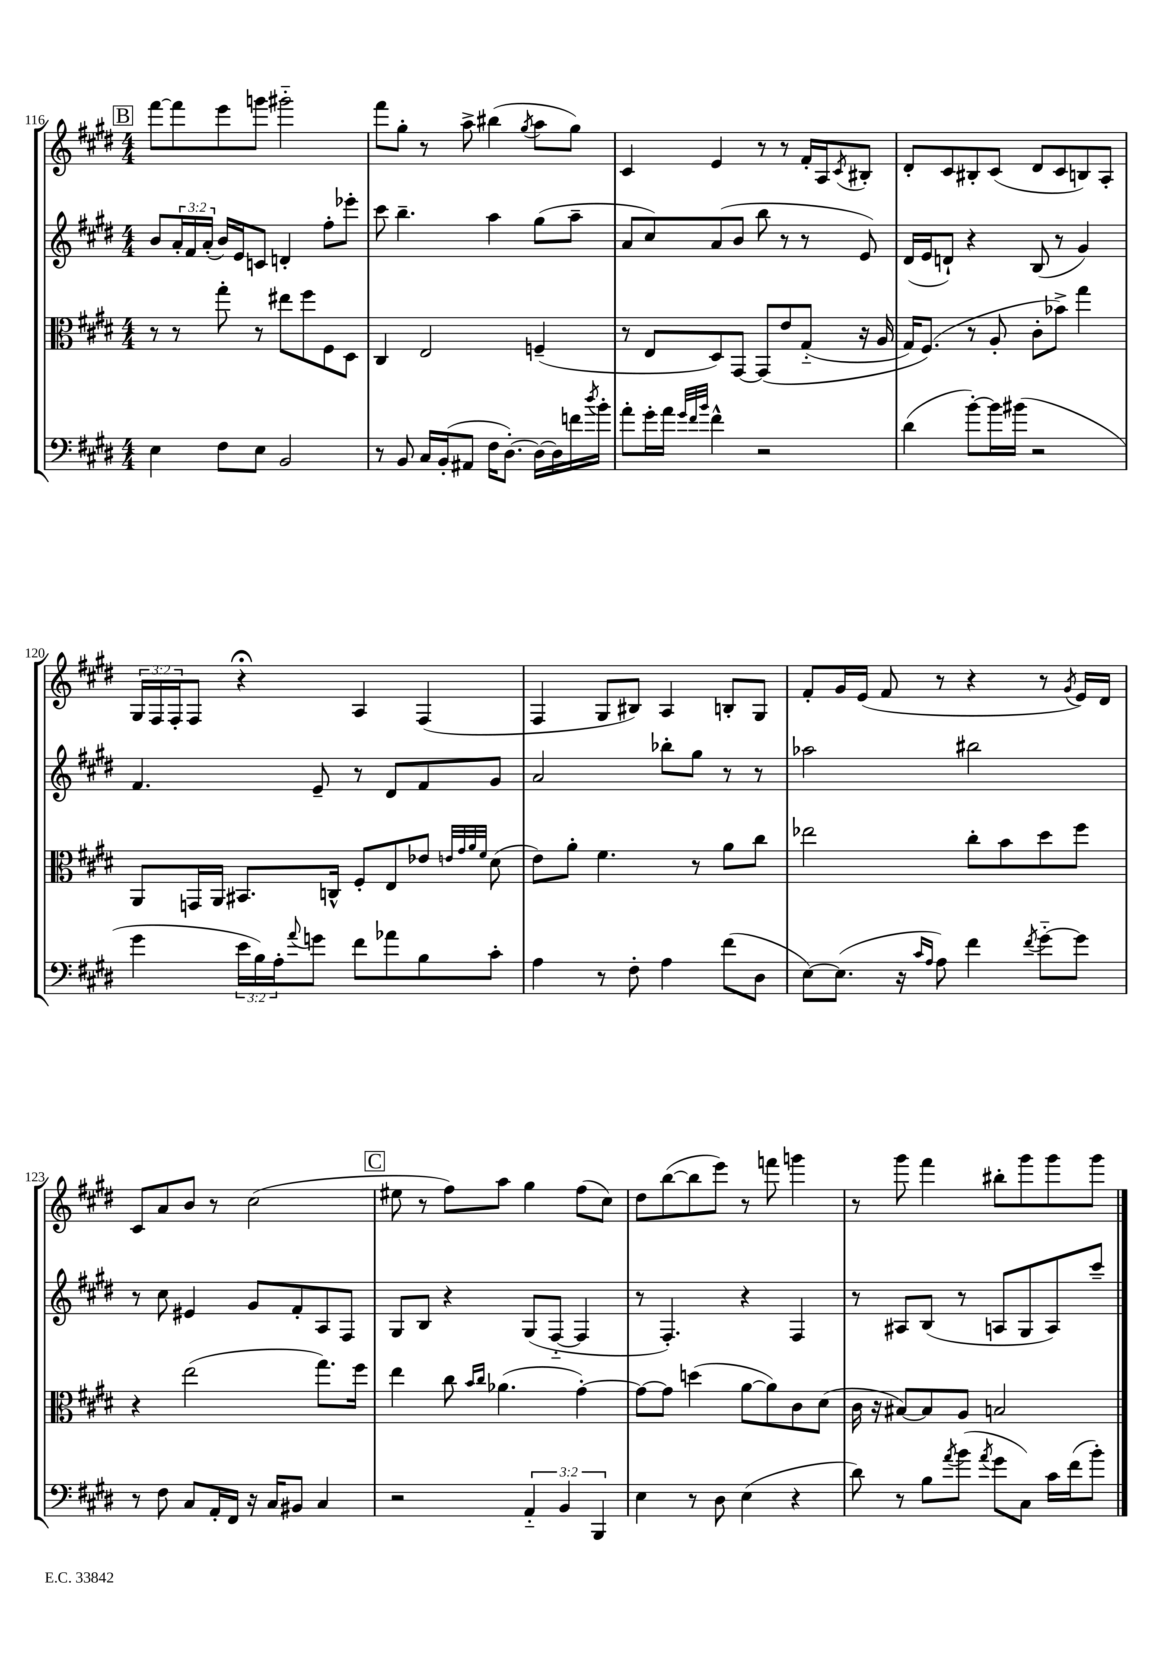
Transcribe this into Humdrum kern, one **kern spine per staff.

**kern	**kern	**kern	**kern
*staff4	*staff3	*staff2	*staff1
*clefF4	*clefC3	*clefG2	*clefG2
*k[f#c#g#d#]	*k[f#c#g#d#]	*k[f#c#g#d#]	*k[f#c#g#d#]
*M4/4	*M4/4	*M4/4	*M4/4
4E	8r	8b	[8fff#
.	8r	24a'	8fff#]
.	.	24f#	.
.	.	(24a'	.
8F#	8gg#'	16b)	8eee
.	.	16e	.
8E	8r	8c	8ggg
2BB	8ee#	4d'	2ggg#'~
.	8ff#	.	.
.	8F#	8ff#'	.
.	8D#	8eee-'	.
=	=	=	=
8r	4C#	8ccc#	8fff#
8BB	.	4.bb~	8gg#'
16C#	2E	.	8r
(16BB'	.	.	.
8AA#	.	.	8aa^
16F#	.	4aa	(4bb#
[8.D#')	.	.	.
.	.	.	8qgg#
16D#_	(4F~	(8gg#	8aa
16D#]	.	.	.
16f	.	8aa~	8gg#)
8qdd#	.	.	.
16b'	.	.	.
=	=	=	=
8a'	8r	8a	4c#
16g#'	8E	8cc#)	.
16a	.	.	.
32qqg#	.	.	.
32qqf#	.	.	.
32qqb	.	.	.
4f#^^	8D#)	(8a	4e
.	[8GG#	8b	.
2r	&(8GG#]	8bb	8r
.	8e	8r	8r
.	(8G#'~	8r	16f#'
.	.	.	16A
.	.	.	8qc#
.	16r	8e)	8B#'
.	16A	.	.
=	=	=	=
(4d#	16G#)	(16d#	8d#'
.	(8.F#&)	16e	.
.	.	8d`)	8c#
[8b')	8r	4r	8B#'
16b]	8A'	.	(8c#
(16b#	.	.	.
2r	8c#'	(8B	8d#
.	8b-^)	8r	8c#
.	4gg#	4g#)	8B)
.	.	.	8A'
=	=	=	=
4g#	8AA	4.f#	24G#
.	.	.	24F#
.	.	.	24F#'
.	16GG	.	8F#
.	16AA	.	.
24e	8.BB#	.	4r;
24B)	.	.	.
24A'	.	.	.
8qqa	.	.	.
8g	.	8e~	.
.	16C^^	.	.
8f#	8F#'	8r	4A
8a-	8E	8d#	.
8B	8e-	8f#	(4F#
.	32qqe	.	.
.	32qqg#	.	.
.	32qqa	.	.
.	32qqf#	.	.
8c#'	(8d#	8g#	.
=	=	=	=
4A	8e)	2a	4F#
.	8a'	.	.
8r	4.f#	.	8G#
8F#'	.	.	8B#)
4A	.	8bb-'	4A
.	8r	8gg#	.
(8f#	8a	8r	8B'
8D#	8cc#	8r	8G#
=	=	=	=
[8E)	2ee-	2aa-	8f#'
(8.E]	.	.	16g#
.	.	.	(16e
.	.	.	8f#
16r	.	.	.
16qqc#	.	.	.
16qqA	.	.	.
8A)	.	.	8r
4f#	8cc#'	2bb#	4r
.	8b	.	.
8qf#	.	.	.
[8g#'~	8dd#	.	8r
.	.	.	8qg#
8g#]	8ff#	.	16e)
.	.	.	16d#
=	=	=	=
8r	4r	8r	8c#
8F#	.	8cc#	8a
8C#	(2ee	4e#	8b
16AA'	.	.	8r
16FF#	.	.	.
16r	.	8g#	(2cc#
16C#	.	.	.
8BB#	.	8f#'	.
4C#	8.gg#)	8A	.
.	.	8F#	.
.	16ff#	.	.
=	=	=	=
2r	4ee	8G#	8ee#
.	.	8B	8r
.	8cc#	4r	8ff#)
.	16qqb	.	.
.	16qqcc#	.	.
.	(4.a-	.	8aa
6AA'~	.	(8G#	4gg#
.	.	[8F#'~	.
6BB	.	.	.
.	[4g#')	4F#]	(8ff#
6BBB	.	.	.
.	.	.	8cc#)
=	=	=	=
4E	8g#_	8r	8dd#
.	8g#]	4.F#')	([8bb
8r	(4dd	.	8bb]
8D#	.	.	8eee)
(4E	[8a	4r	8r
.	8a])	.	8fff
4r	8c#	4F#	4ggg
.	(8d#	.	.
=	=	=	=
8d#)	16c#	8r	8r
.	16r	.	.
8r	[8B#)	8A#	8ggg#
8B	8B#]	(8B	4fff#
8qa	.	.	.
(8b	8A	8r	.
8qa	.	.	.
8g#	2B	8A	8bb#'
8C#)	.	8G#	8ggg#
16c#	.	8A)	8ggg#
(16f#	.	.	.
8b')	.	8ccc#~	8ggg#
==	==	==	==
*-	*-	*-	*-
